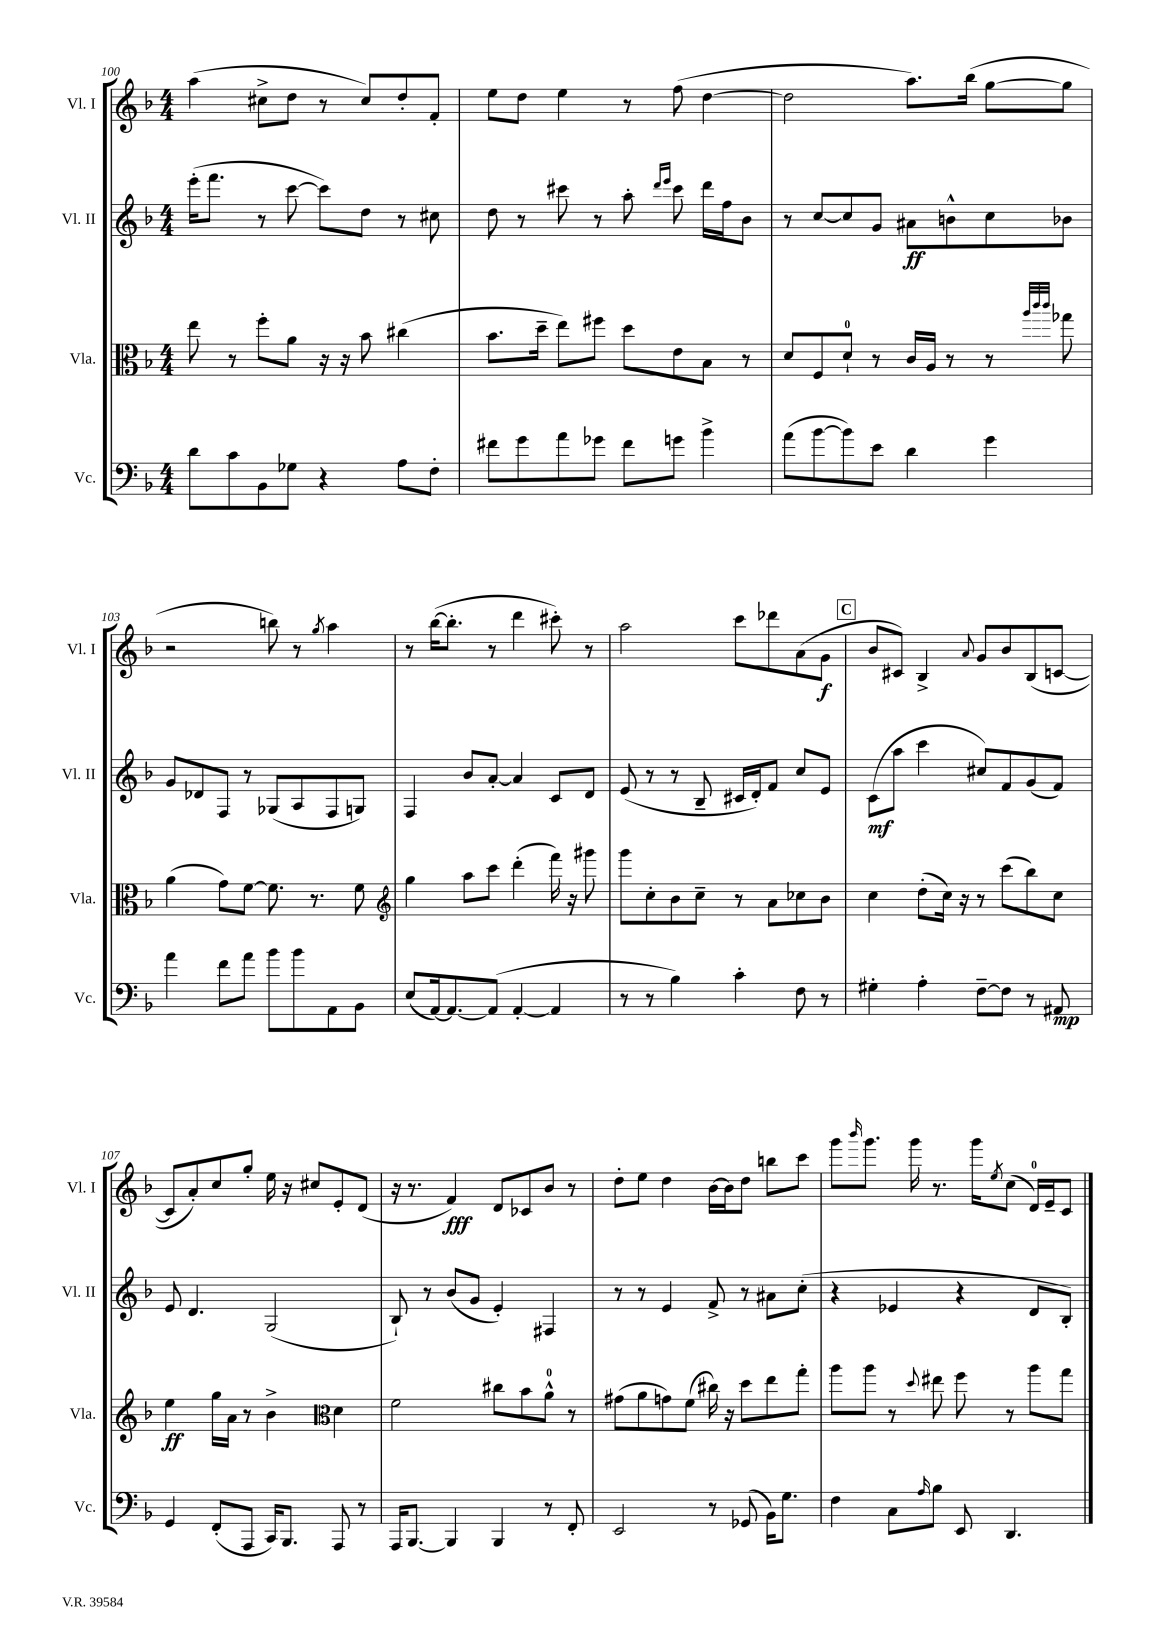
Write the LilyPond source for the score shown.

<<
\new StaffGroup <<
\new Staff = "s0" \with { instrumentName = "Vl. I" shortInstrumentName = "Vl. I" } {
    \clef treble \key f \major \numericTimeSignature \time 4/4
    a''4( cis''8-> d''8 r8 cis''8) d''8-. f'8-. |
    e''8 d''8 e''4 r8 f''8( d''4~ |
    d''2 a''8.) bes''16( g''8~ g''8 |
    r2 b''8) r8 \acciaccatura { g''8 } a''4 |
    r8 bes''16~( bes''8.-. r8 d'''4 cis'''8-.) r8 |
    a''2 c'''8 des'''8 a'8( g'8\f |
    \mark \markup { \box "C" } bes'8 cis'8) bes4-> \appoggiatura { a'8 } g'8 bes'8 bes8( c'8~ |
    c'8 a'8-.) c''8 g''8-. e''16 r16 cis''8 e'8-. d'8( |
    r16 r8. f'4\fff) d'8 ces'8 bes'8 r8 |
    d''8-. e''8 d''4 bes'16~ bes'16 d''8 b''8 c'''8 |
    g'''8 \grace { bes'''16 } g'''8. g'''16 r8. g'''16 \acciaccatura { e''8 } c''8( d'16-0) e'16-- c'8 \bar "|." |
}
\new Staff = "s1" \with { instrumentName = "Vl. II" shortInstrumentName = "Vl. II" } {
    \clef treble \key f \major \numericTimeSignature \time 4/4
    e'''16-.( f'''8. r8 c'''8~ c'''8) d''8 r8 cis''8 |
    d''8 r8 cis'''8 r8 a''8-. \grace { d'''16 e'''16 } cis'''8 d'''16 f''16 bes'8 |
    r8 c''8~ c''8 g'8 ais'8\ff b'8-^ c''8 bes'8 |
    g'8 des'8 f8 r8 ges8( a8 f8 g8) |
    f4 bes'8 a'8~-. a'4 c'8 d'8 |
    e'8( r8 r8 bes8-- cis'16 d'16-.) f'8 c''8 e'8 |
    \mark \markup { \box "C" } c'8\mf( a''8 c'''4 cis''8) f'8 g'8( f'8) |
    e'8 d'4. g2( |
    bes8-!) r8 bes'8( g'8 e'4-.) fis4 |
    r8 r8 e'4 f'8-> r8 ais'8 c''8-.( |
    r4 ees'4 r4 d'8 bes8-.) \bar "|." |
}
\new Staff = "s2" \with { instrumentName = "Vla." shortInstrumentName = "Vla." } {
    \clef alto \key f \major \numericTimeSignature \time 4/4
    e''8 r8 f''8-. a'8 r16 r16 bes'8 cis''4( |
    bes'8. d''16-- e''8) fis''8 d''8 e'8 bes8 r8 |
    d'8 f8 d'8-0-! r8 c'16 a16 r8 r8 \grace { a''32 c'''32 c'''32 } ges''8 |
    a'4( g'8) f'8~ f'8. r8. f'8 |
    \clef treble g''4 a''8 c'''8 d'''4-.( f'''16) r16 gis'''8 |
    g'''8 c''8-. bes'8 c''8-- r8 a'8 ces''8 bes'8 |
    \mark \markup { \box "C" } c''4 d''8-.( c''16) r16 r8 c'''8( bes''8) c''8 |
    e''4\ff g''16 a'16 r8 bes'4-> \clef alto d'4 |
    f'2 cis''8 bes'8 a'8-0-^ r8 |
    gis'8( a'8 g'8) f'8( cis''16) r16 d''8 e''8 g''8-. |
    a''8 a''8 r8 \appoggiatura { d''8 } eis''8 f''8 r8 a''8 g''8 \bar "|." |
}
\new Staff = "s3" \with { instrumentName = "Vc." shortInstrumentName = "Vc." } {
    \clef bass \key f \major \numericTimeSignature \time 4/4
    d'8 c'8 bes,8 ges8 r4 a8 f8-. |
    fis'8 g'8 a'8 ges'8 fis'8 g'8 bes'4-> |
    a'8( bes'8~ bes'8) e'8 d'4 g'4 |
    a'4 f'8 a'8 bes'8 bes'8 a,8 bes,8 |
    e8( a,16~) a,8.~ a,8( a,4~-. a,4 |
    r8 r8 bes4) c'4-. f8 r8 |
    \mark \markup { \box "C" } gis4-. a4-. f8~-- f8 r8 ais,8\mp |
    g,4 f,8-.( a,,8 c,16) bes,,8. a,,8 r8 |
    a,,16 bes,,8.~ bes,,4 bes,,4 r8 f,8-. |
    e,2 r8 ges,8( bes,16) g8. |
    f4 c8 \grace { a16 } bes8 e,8 d,4. \bar "|." |
}
>>
>>
\layout { \context { \Score currentBarNumber = #100 } }
